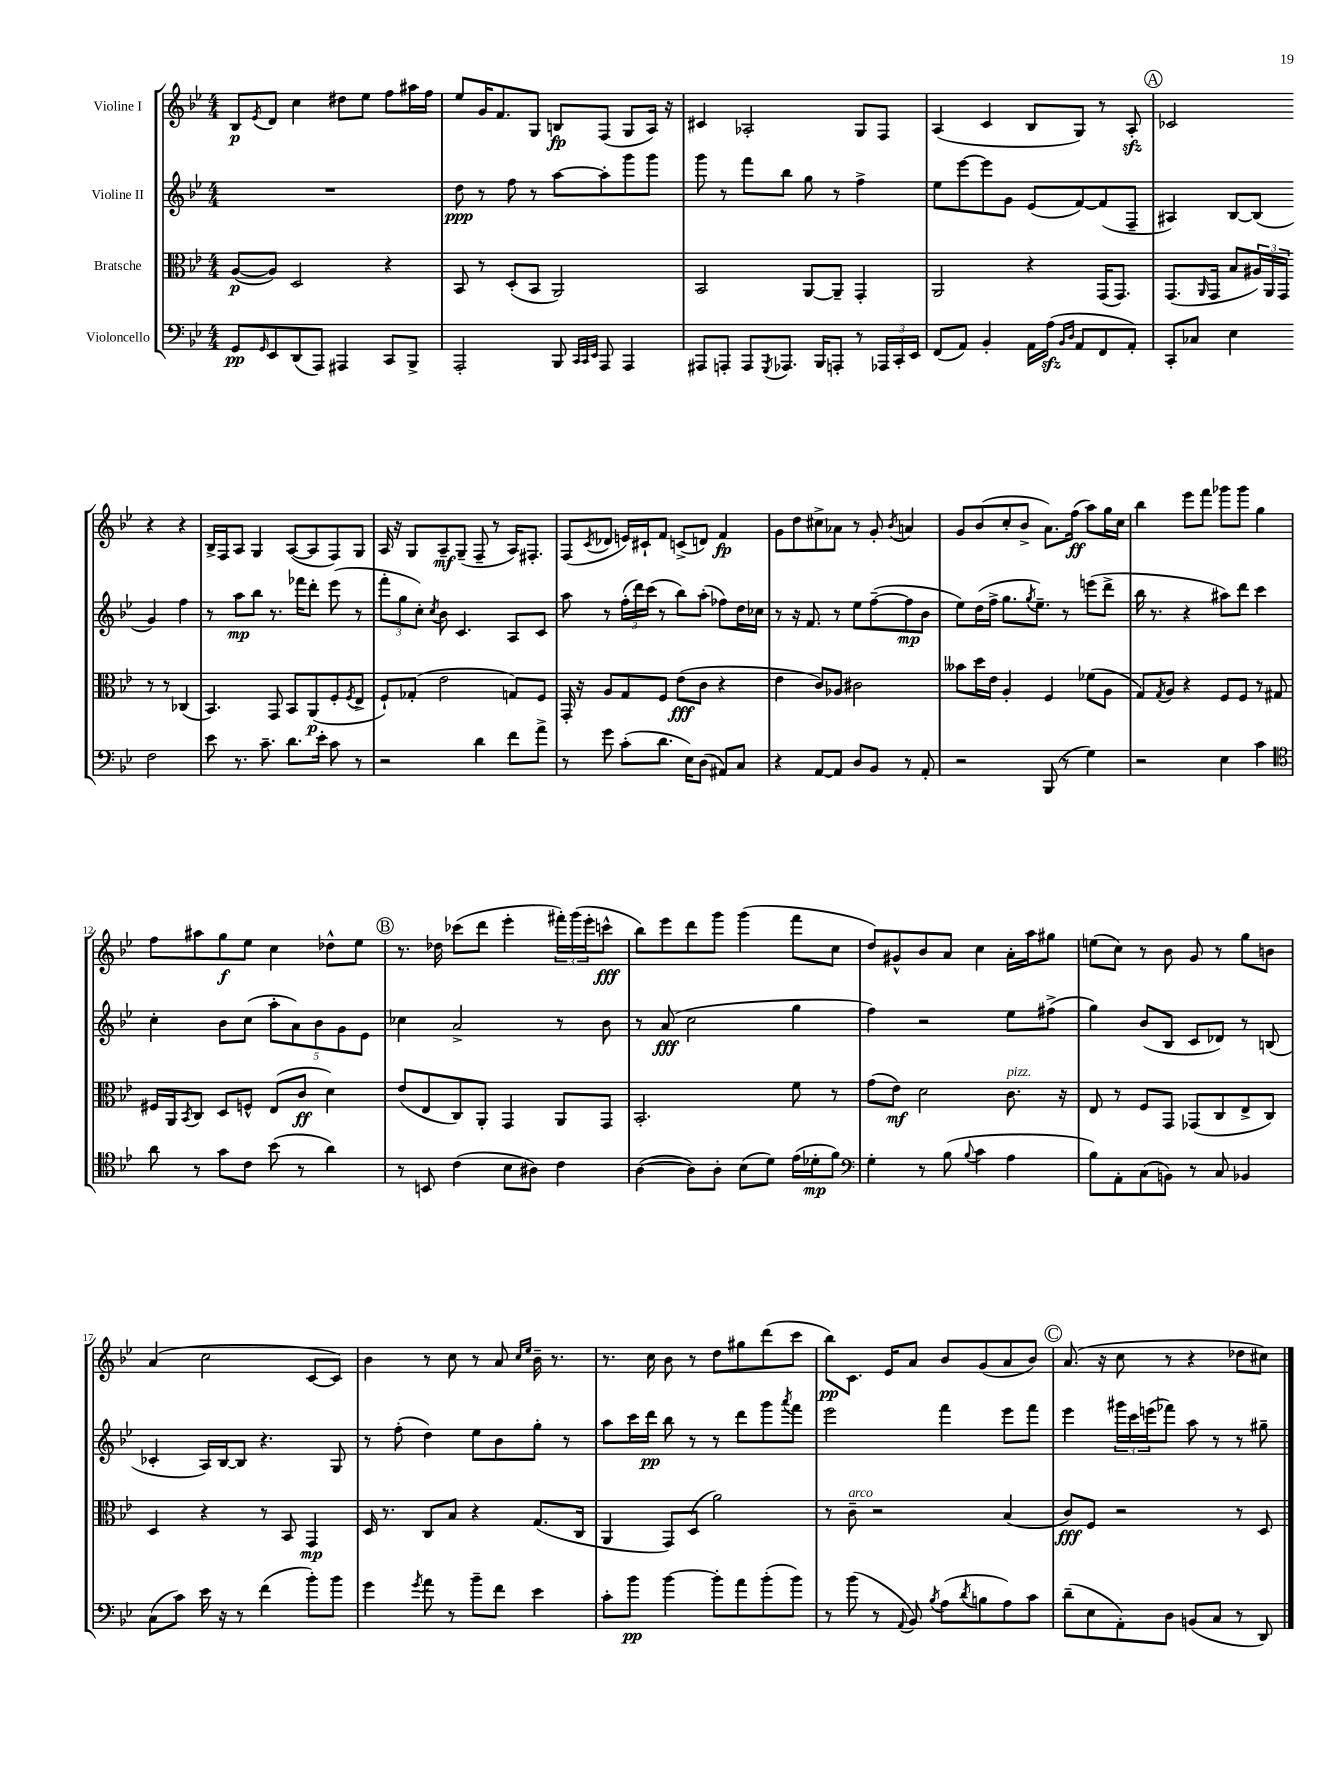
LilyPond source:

<<
\new StaffGroup <<
\new Staff = "s0" \with { instrumentName = "Violine I" } {
    \clef treble \key bes \major \numericTimeSignature \time 4/4
    bes8\p \acciaccatura { ees'8 } d'8 c''4 dis''8 ees''8 f''8 ais''16 f''16 |
    ees''8 g'16 f'8. g8 b8\fp f8( g8 a16) r16 |
    cis'4 aes2-. g8 f8 |
    a4( c'4 bes8 g8) r8 a8-.\sfz |
    \mark \markup { \circle "A" } ces'2 r4 r4 |
    bes16-> f16 a8 g4 a8~( a8 f8) g8 |
    a16 r16 g8 a8--\mf g8--( f8-- r8 a16) fis8.-. |
    f8( \acciaccatura { c'8 } des'8 e'16) cis'16-! f'8 c'8->( d'8) f'4\fp |
    g'8 d''8 cis''8-> aes'8 r8 g'8-. \acciaccatura { bes'8 } a'4 |
    g'8 bes'8( c''8-. bes'8-> a'8.) f''16\ff( a''8) g''16 c''16 |
    bes''4 ees'''8 f'''8 ges'''8 ges'''8 g''4 |
    f''8 ais''8 g''8\f ees''8 c''4 des''8-^ ees''8 |
    \mark \markup { \circle "B" } r8. des''16 ces'''8( d'''8 ees'''4-. \tuplet 3/2 { fis'''16-.) g'''16( ees'''16-. } c'''8-^\fff |
    bes''8) ees'''8 d'''8 g'''8 g'''4( f'''8 c''8 |
    d''8) gis'8-^ bes'8 a'8 c''4 a'16-. a''16 gis''8 |
    e''8( c''8) r8 bes'8 g'8 r8 g''8 b'8 |
    a'4( c''2 c'8~ c'8) |
    bes'4 r8 c''8 r8 a'8 \grace { c''16 ees''16 } bes'16-- r8. |
    r8. c''16 bes'8 r8 d''8 gis''8 d'''8( c'''8 |
    bes''8\pp) c'8. ees'16 a'8 bes'8 g'8( a'8 bes'8) |
    \mark \markup { \circle "C" } a'8.( r16 c''8 r8 r4 des''8 cis''8) \bar "|." |
}
\new Staff = "s1" \with { instrumentName = "Violine II" } {
    \clef treble \key bes \major \numericTimeSignature \time 4/4
    R1 |
    d''8\ppp r8 f''8 r8 a''8~ a''8-. g'''8 g'''8 |
    g'''8 r8 f'''8 bes''8 g''8 r8 f''4-> |
    ees''8 ees'''8~ ees'''8 g'8 ees'8( f'8~) f'8( f8-- |
    \mark \markup { \circle "A" } ais4) bes8~ bes8( g'4) f''4 |
    r8 a''8\mp bes''8 r8. fes'''16 d'''8-. ees'''8( r8 |
    \tuplet 3/2 { f'''8-. g''8 c''8-.) } \acciaccatura { c''8 } bes'8 c'4. a8 c'8 |
    a''8 r8 \tuplet 3/2 { f''16-.( d'''16) c'''16( } r8 bes''8) a''8-.( fes''8) d''16 ces''16 |
    r8 r16 f'8. r8 ees''8 f''8~--( f''8\mp bes'8 |
    ees''8) d''16( f''16-> g''8. \acciaccatura { g''8 } ees''8.--) r8 e'''8( d'''8-> |
    bes''16 r8. r4 ais''8) d'''8 c'''4 |
    c''4-. bes'8 c''8( \tuplet 5/4 { a''8-. a'8) bes'8 g'8 ees'8 } |
    \mark \markup { \circle "B" } ces''4 a'2-> r8 bes'8 |
    r8 a'8\fff( c''2 g''4 |
    f''4) r2 ees''8 fis''8->( |
    g''4) bes'8( bes8 c'8 des'8) r8 b8( |
    ces'4-. a16) bes16~ bes8 r4. g8 |
    r8 f''8-.( d''4) ees''8 bes'8 g''8-. r8 |
    a''8 c'''16 d'''16\pp bes''8 r8 r8 d'''8 g'''8 \acciaccatura { a'''8 } f'''8 |
    ees'''2 f'''4 ees'''8 f'''8 |
    \mark \markup { \circle "C" } ees'''4 \tuplet 3/2 { gis'''16 c'''16 e'''16( } fes'''8) a''8 r8 r8 gis''8-- \bar "|." |
}
\new Staff = "s2" \with { instrumentName = "Bratsche" } {
    \clef alto \key bes \major \numericTimeSignature \time 4/4
    a8~\p( a8) d2 r4 |
    bes,8 r8 d8-.( bes,8 a,2) |
    bes,2 a,8~ a,8-- g,4-. |
    a,2 r4 g,16( g,8.) |
    \mark \markup { \circle "A" } g,8.( \grace { a,16 } g,16 bes8 \tuplet 3/2 { ais16) a,16 g,16 } r8 r8 ces4( |
    bes,4.) g,8 bes,8 a,8\p( f8-. \acciaccatura { f8 } ees8-> |
    f8-!) ges8-.( ees'2 g8) f8 |
    g,16-. r16 a8 g8 f8 ees'8\fff( c'8 r4 |
    ees'4 c'8) aes8 cis'2 |
    beses'8 d''16 ees'16 a4-. f4 fes'8( a8 |
    g8) \acciaccatura { g8 } a8 r4 f8 f8 r8 gis8 |
    fis16 a,16 \acciaccatura { bes,8 } c8 d8 f8-^ ees8( c'8\ff d'4) |
    \mark \markup { \circle "B" } ees'8( ees8 c8) a,8-. g,4 a,8 g,8 |
    bes,2.-. f'8 r8 |
    g'8( ees'8\mf) d'2 c'8.^\markup { \italic "pizz." } r16 |
    ees8 r8 f8 g,8 ges,8( c8 ees8-> c8) |
    d4 r4 r8 bes,8 g,4\mp |
    d16 r8. c8 bes8 r4 g8.( c16 |
    a,4 g,8) d8( a'2) |
    r8 c'8--^\markup { \italic "arco" } r2 bes4( |
    \mark \markup { \circle "C" } c'8\fff) f8 r2 r8 d8 \bar "|." |
}
\new Staff = "s3" \with { instrumentName = "Violoncello" } {
    \clef bass \key bes \major \numericTimeSignature \time 4/4
    g,8\pp \grace { g,16 } ees,8 d,8( a,,8) ais,,4 c,8 bes,,8-> |
    a,,2-. bes,,8 \grace { c,32 c,32 ees,32 } a,,8 a,,4 |
    ais,,8 a,,8-. a,,8 \acciaccatura { g,,8 } aes,,8. bes,,16 a,,8-. r8 \tuplet 3/2 { aes,,16 c,16-. ees,16 } |
    f,8( a,8) bes,4-. a,16 a16\sfz( \grace { bes,16 d16 } a,8 f,8 a,8-.) |
    \mark \markup { \circle "A" } c,8-. ces8 ees4 f2 |
    ees'8 r8. c'8.-- d'8. ees'16-. c'8 r8 |
    r2 d'4 f'8 a'8-> |
    r8 g'8 c'8-.( d'8. ees16) d8( ais,8) c8 |
    r4 a,8~ a,8 d8 bes,8 r8 a,8-. |
    r2 bes,,8( r8 g4) |
    r2 ees4 c'4 |
    \clef tenor a'8 r8 g'8 c'8 bes'8( r8 a'4) |
    \mark \markup { \circle "B" } r8 b,8 c'4( bes8 ais8) c'4 |
    a4~( a8) a8-. bes8( d'8) ees'16( des'16-.\mp f'8) |
    \clef bass g4-. r8 bes8( \appoggiatura { bes8 } c'4 a4 |
    bes8) a,8-. c8( b,8) r8 c8 bes,4 |
    c8( c'8) ees'16 r16 r8 f'4( bes'8-.) bes'8 |
    g'4 \acciaccatura { g'8 } a'8 r8 bes'8-- f'8 ees'4 |
    c'8-. bes'8\pp bes'4~ bes'8-. a'8 bes'8-.( bes'8) |
    r8 bes'8( r8 \appoggiatura { a,8 } bes,8) \acciaccatura { bes8 } a8( \acciaccatura { d'8 } b8 a8) c'8 |
    \mark \markup { \circle "C" } d'8--( ees8 a,8-.) d8 b,8( c8 r8 d,8) \bar "|." |
}
>>
>>
